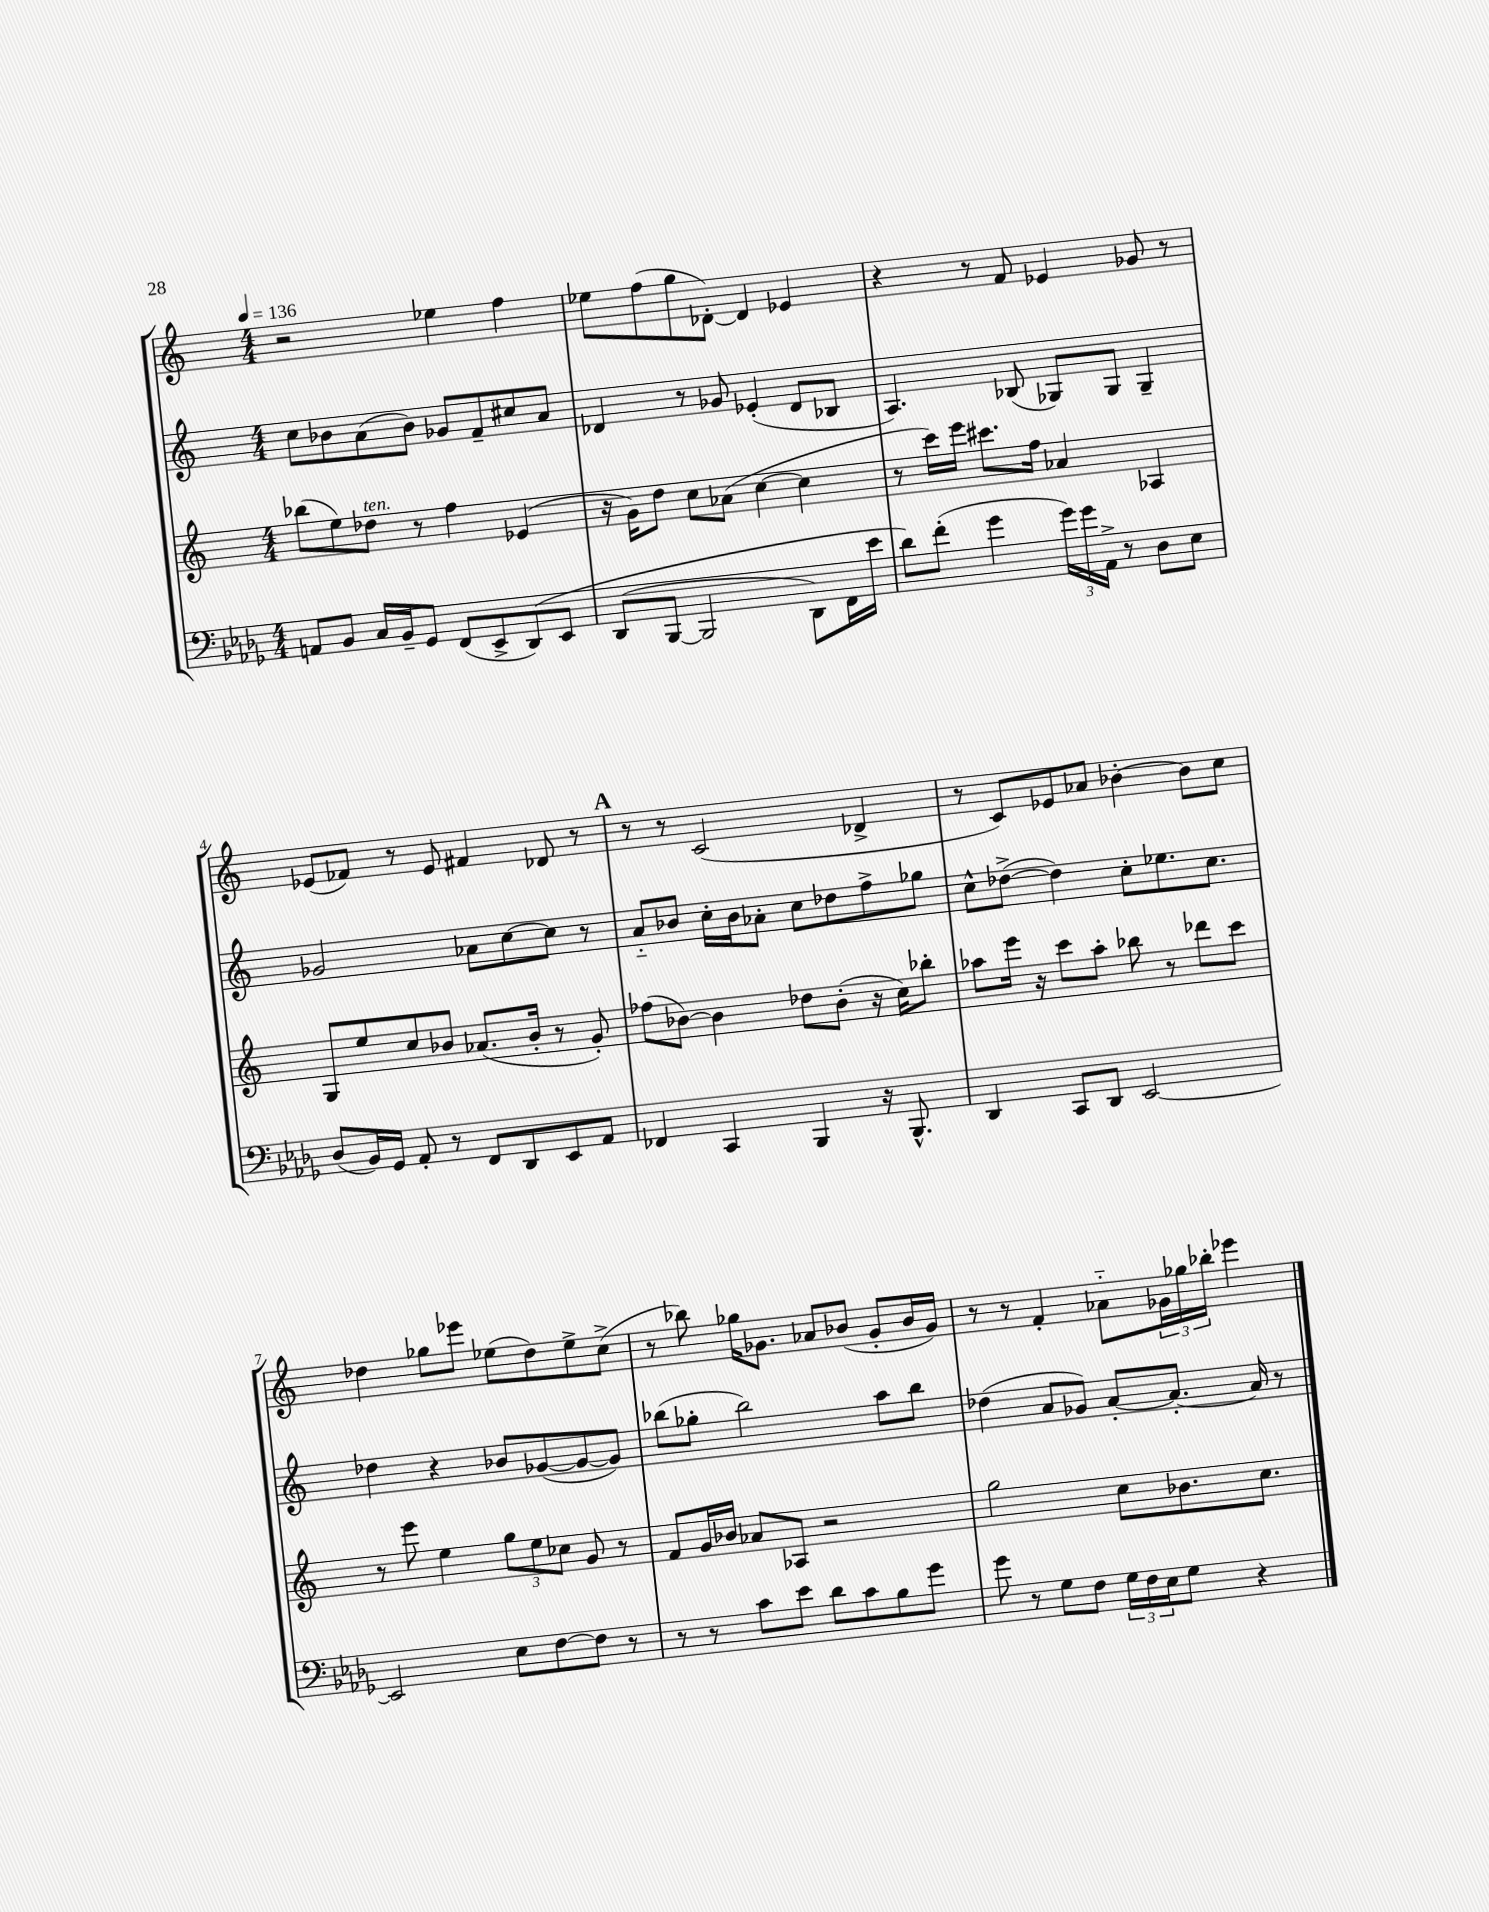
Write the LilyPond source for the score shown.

<<
\new StaffGroup <<
\new Staff = "s0" {
    \clef treble \key c \major \numericTimeSignature \time 4/4 \tempo 4 = 136
    r2 ees''4 f''4 |
    ees''8 f''8( g''8 des'8~-.) des'4 ees'4 |
    r4 r8 f'8 ees'4 ges'8 r8 |
    ees'8( fes'8) r8 ees'8 fis'4 des'8 r8 |
    \mark \markup { \bold "A" } r8 r8 c'2( des'4-> |
    r8 c'8) ees'8 aes'8 bes'4~-. bes'8 c''8 |
    des''4 ges''8 ees'''8 ees''8( des''8) ees''8-> c''8->( |
    r8 bes''8) ges''16 ges'8. aes'8 bes'8( ges'8-. bes'16 ges'16) |
    r8 r8 f'4-. aes'8-_ \tuplet 3/2 { ges'16 ges''16 bes''16-. } ees'''4 \bar "|." |
}
\new Staff = "s1" {
    \clef treble \key c \major \numericTimeSignature \time 4/4
    c''8 bes'8 a'8( bes'8) ges'8 f'8-- cis''8 a'8 |
    des'4 r8 ges'8 ees'4-.( des'8 bes8 |
    a4.) bes8( ges8) ges8 ges4-- |
    ges'2 aes'8 c''8~ c''8 r8 |
    \mark \markup { \bold "A" } a'8-_ bes'8 c''16-. bes'16 aes'8-. c''8 des''8 f''8-> ges''8 |
    c''8-^ des''8~->( des''4) c''8-. ees''8. c''8. |
    des''4 r4 bes'8 ges'8~( ges'8~ ges'8) |
    bes''8( ges''8-. bes''2) a''8 bes''8 |
    des''4( a'8 ges'8) a'8~-. a'8.~-. a'16 r8 \bar "|." |
}
\new Staff = "s2" {
    \clef treble \key c \major \numericTimeSignature \time 4/4
    bes''8( e''8) des''8^\markup { \italic "ten." } r8 f''4 ees'4( |
    r16 g'16) d''8 c''8 aes'8( c''4~ c''4 |
    r8 c'''16) e'''16 cis'''8. f''16 aes'4 aes4 |
    g8 e''8 c''8 bes'8 aes'8.( bes'16-. r8 g'8-.) |
    \mark \markup { \bold "A" } fes''8( bes'8~) bes'4 des''8 bes'8-.( r16 c''16) bes''8-. |
    aes''8 e'''16 r16 c'''8 aes''8-. bes''8 r8 des'''8 c'''8 |
    r8 e'''8 e''4 \tuplet 3/2 { g''8 e''8 ces''8 } g'8 r8 |
    f'8 g'16 bes'16 aes'8 aes8 r2 |
    g''2 c''8 bes'8. c''8. \bar "|." |
}
\new Staff = "s3" {
    \clef bass \key des \major \numericTimeSignature \time 4/4
    a,8 bes,8 c16 bes,16-- ges,8 f,8( ees,8-> des,8)\( ees,8 |
    des,8( bes,,8~ bes,,2 des,8) f,16 ees'16 |
    des'8\) f'8-.( ges'4 \tuplet 3/2 { ges'16) ges'16 aes,16-> } r8 des8 ees8 |
    des8( bes,16) ges,16 aes,8-. r8 f,8 des,8 ees,8 aes,8 |
    \mark \markup { \bold "A" } fes,4 c,4 bes,,4 r16 bes,,8.-^ |
    des,4 c,8 des,8 ees,2~ |
    ees,2 ees8 f8~ f8 r8 |
    r8 r8 c'8 ees'8 des'8 c'8 bes8 ges'8 |
    ges'8 r8 ges8 f8 \tuplet 3/2 { ges16 f16 ees16 } ges8 r4 \bar "|." |
}
>>
>>
